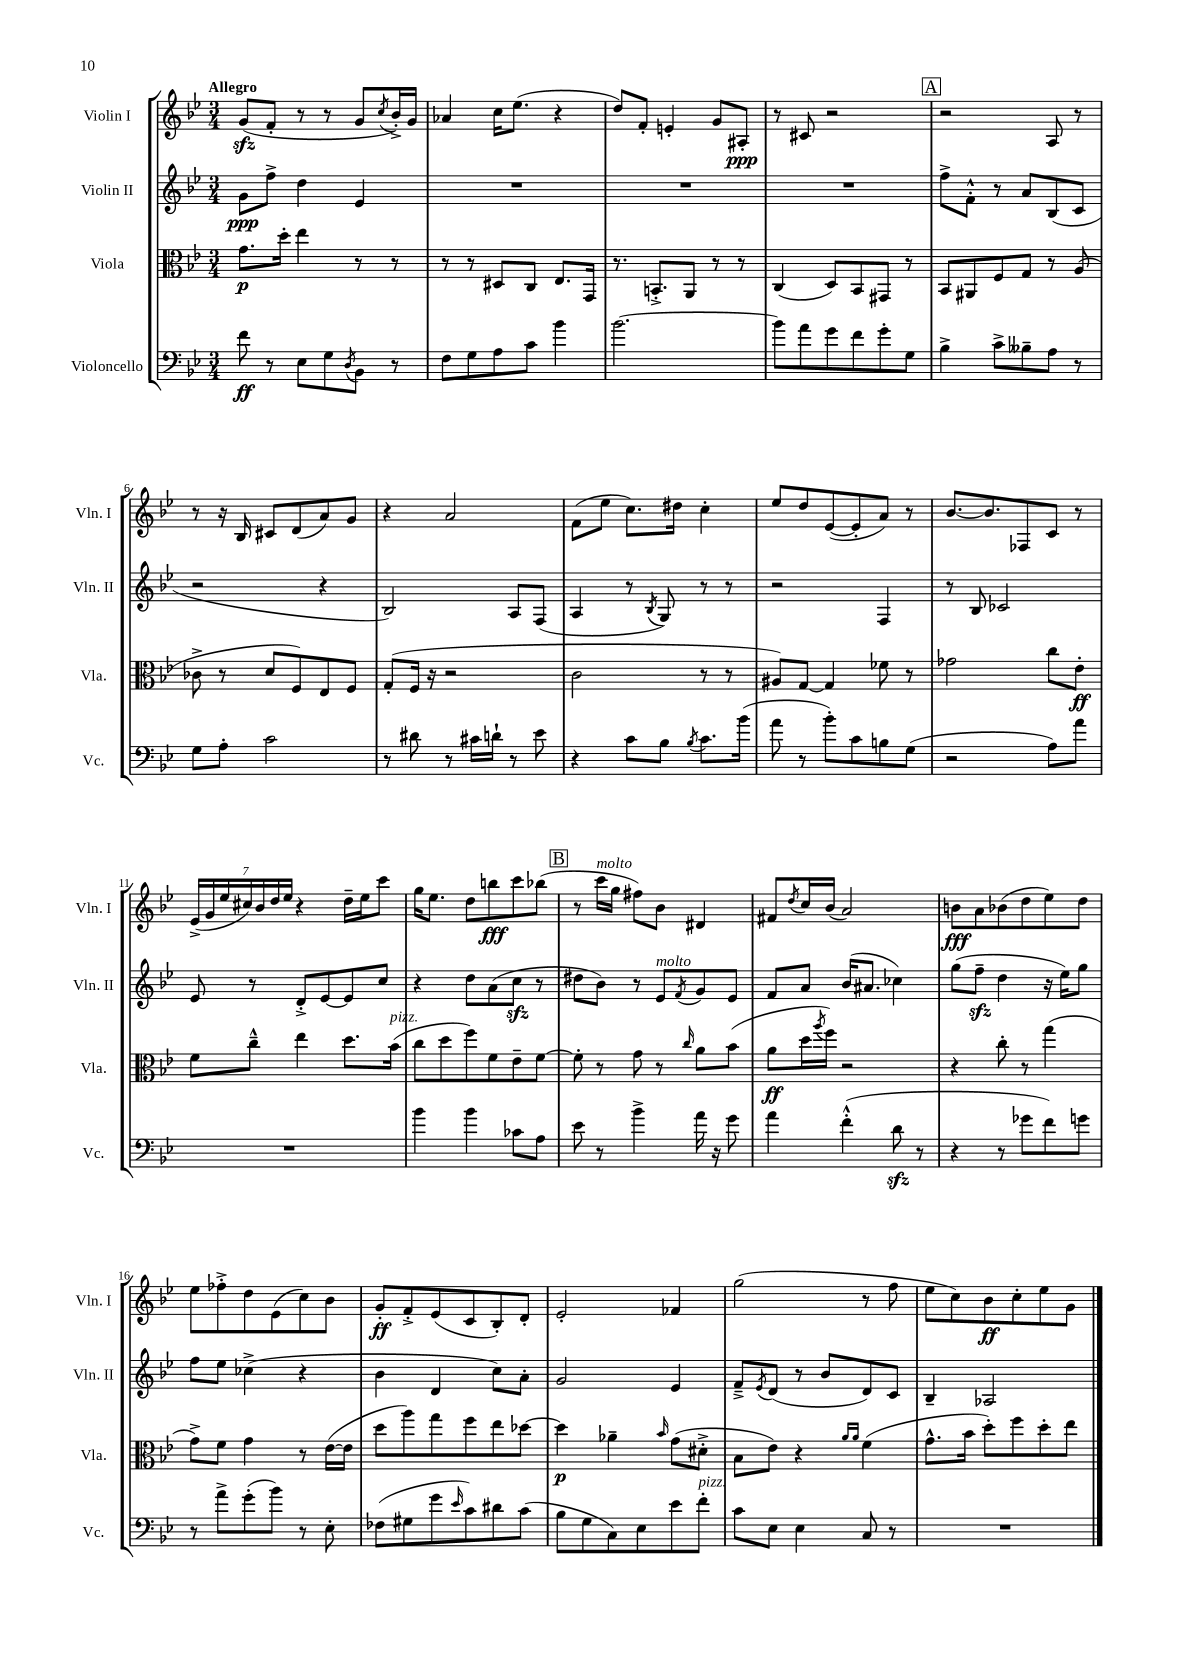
<<
\new StaffGroup <<
\new Staff = "s0" \with { instrumentName = "Violin I" shortInstrumentName = "Vln. I" } {
    \clef treble \key bes \major \numericTimeSignature \time 3/4 \tempo "Allegro"
    g'8\sfz( f'8-. r8 r8 g'8 \acciaccatura { c''8 } bes'16-.->) g'16 |
    aes'4 c''16 ees''8.( r4 |
    d''8) f'8-. e'4-. g'8 ais8-.\ppp |
    r8 cis'8 r2 |
    \mark \markup { \box "A" } r2 a8 r8 |
    r8 r16 bes16 cis'8 d'8( a'8) g'8 |
    r4 a'2 |
    f'8( ees''8 c''8.) dis''16 c''4-. |
    ees''8 d''8 ees'8~( ees'8-. a'8) r8 |
    bes'8.~ bes'8. fes8 c'8 r8 |
    \tuplet 7/4 { ees'16->( g'16 ees''16 cis''16) bes'16 d''16 ees''16 } r4 d''16-- ees''16 c'''8 |
    g''16 ees''8. d''8 b''8\fff c'''8 bes''8( |
    \mark \markup { \box "B" } r8 c'''16^\markup { \italic "molto" } g''16 fis''8) bes'8 dis'4 |
    fis'8 \acciaccatura { d''8 } c''16 bes'16( a'2) |
    b'8\fff a'8 bes'8( d''8 ees''8) d''8 |
    ees''8 fes''8-.-> d''8 ees'8( c''8) bes'8 |
    g'8-.\ff f'8-.-> ees'8( c'8 bes8-.) d'8-. |
    ees'2-. fes'4 |
    g''2( r8 f''8 |
    ees''8 c''8) bes'8\ff c''8-. ees''8 g'8 \bar "|." |
}
\new Staff = "s1" \with { instrumentName = "Violin II" shortInstrumentName = "Vln. II" } {
    \clef treble \key bes \major \numericTimeSignature \time 3/4
    g'8\ppp f''8-> d''4 ees'4 |
    R2. |
    R2. |
    R2. |
    \mark \markup { \box "A" } f''8-> f'8-.-^ r8 a'8 bes8( c'8 |
    r2 r4 |
    bes2) a8 f8( |
    a4 r8 \acciaccatura { bes8 } g8) r8 r8 |
    r2 f4 |
    r8 bes8 ces'2 |
    ees'8 r8 d'8-.-> ees'8~ ees'8 c''8 |
    r4 d''8 a'8( c''8\sfz r8 |
    \mark \markup { \box "B" } dis''8 bes'8) r8 ees'8^\markup { \italic "molto" } \acciaccatura { f'8 } g'8 ees'8 |
    f'8 a'8 bes'16( ais'8. ces''4) |
    g''8( f''8--\sfz d''4 r16 ees''16) g''8 |
    f''8 ees''8 ces''4->( r4 |
    bes'4 d'4 c''8) a'8-. |
    g'2 ees'4 |
    f'8---> \acciaccatura { ees'8 } d'8( r8 bes'8 d'8) c'8 |
    bes4-- aes2 \bar "|." |
}
\new Staff = "s2" \with { instrumentName = "Viola" shortInstrumentName = "Vla." } {
    \clef alto \key bes \major \numericTimeSignature \time 3/4
    g'8.\p d''16-. ees''4 r8 r8 |
    r8 r8 dis8 c8 ees8. g,16 |
    r8. b,8.-.-> a,8 r8 r8 |
    c4( d8) bes,8 gis,8 r8 |
    \mark \markup { \box "A" } bes,8 ais,8 f8 g8 r8 a8( |
    ces'8-> r8 d'8 f8) ees8 f8 |
    g8-.( f16 r16 r2 |
    c'2 r8 r8 |
    ais8) g8~ g4 fes'8 r8 |
    ges'2 c''8 ees'8-.\ff |
    f'8 c''8---^ ees''4 d''8. bes'16^\markup { \italic "pizz." }( |
    c''8 d''8 f''8) f'8 ees'8-- f'8~ |
    \mark \markup { \box "B" } f'8-. r8 g'8 r8 \grace { c''16 } a'8 bes'8( |
    a'8\ff d''16 \acciaccatura { a''8 } f''16) r2 |
    r4 c''8-. r8 g''4( |
    g'8->) f'8 g'4 r8 ees'16~( ees'16 |
    d''8 a''8) g''8 f''8 ees''8 des''8~ |
    des''4\p aes'4-- \grace { bes'16 } g'8( dis'8-.-> |
    bes8 ees'8) r4 \grace { a'16 a'16 } f'4( |
    g'8.-^ bes'16 d''8-.) f''8 d''8-. ees''8 \bar "|." |
}
\new Staff = "s3" \with { instrumentName = "Violoncello" shortInstrumentName = "Vc." } {
    \clef bass \key bes \major \numericTimeSignature \time 3/4
    f'8\ff r8 ees8 g8 \acciaccatura { d8 } bes,8 r8 |
    f8 g8 a8 c'8 bes'4 |
    bes'2.~ |
    bes'8 a'8 g'8 f'8 g'8-. g8 |
    \mark \markup { \box "A" } bes4-> c'8-> beses8-- a8 r8 |
    g8 a8-. c'2 |
    r8 dis'8 r8 cis'16 d'16-! r8 ees'8 |
    r4 c'8 bes8 \acciaccatura { bes8 } c'8. bes'16( |
    a'8 r8 bes'8-.) c'8 b8 g8( |
    r2 a8) a'8 |
    R2. |
    bes'4 bes'4 ces'8 a8 |
    \mark \markup { \box "B" } ees'8 r8 bes'4-> a'16 r16 g'8 |
    a'4 f'4-.-^( d'8\sfz r8 |
    r4 r8 ges'8 f'8) g'8 |
    r8 a'8-> g'8-.( bes'8) r8 ees8-. |
    fes8( gis8 g'8 \grace { ees'16 } c'8) dis'8 c'8( |
    bes8 g8 c8) ees8 ees'8 f'8-.^\markup { \italic "pizz." } |
    c'8 ees8 ees4 c8 r8 |
    R2. \bar "|." |
}
>>
>>
